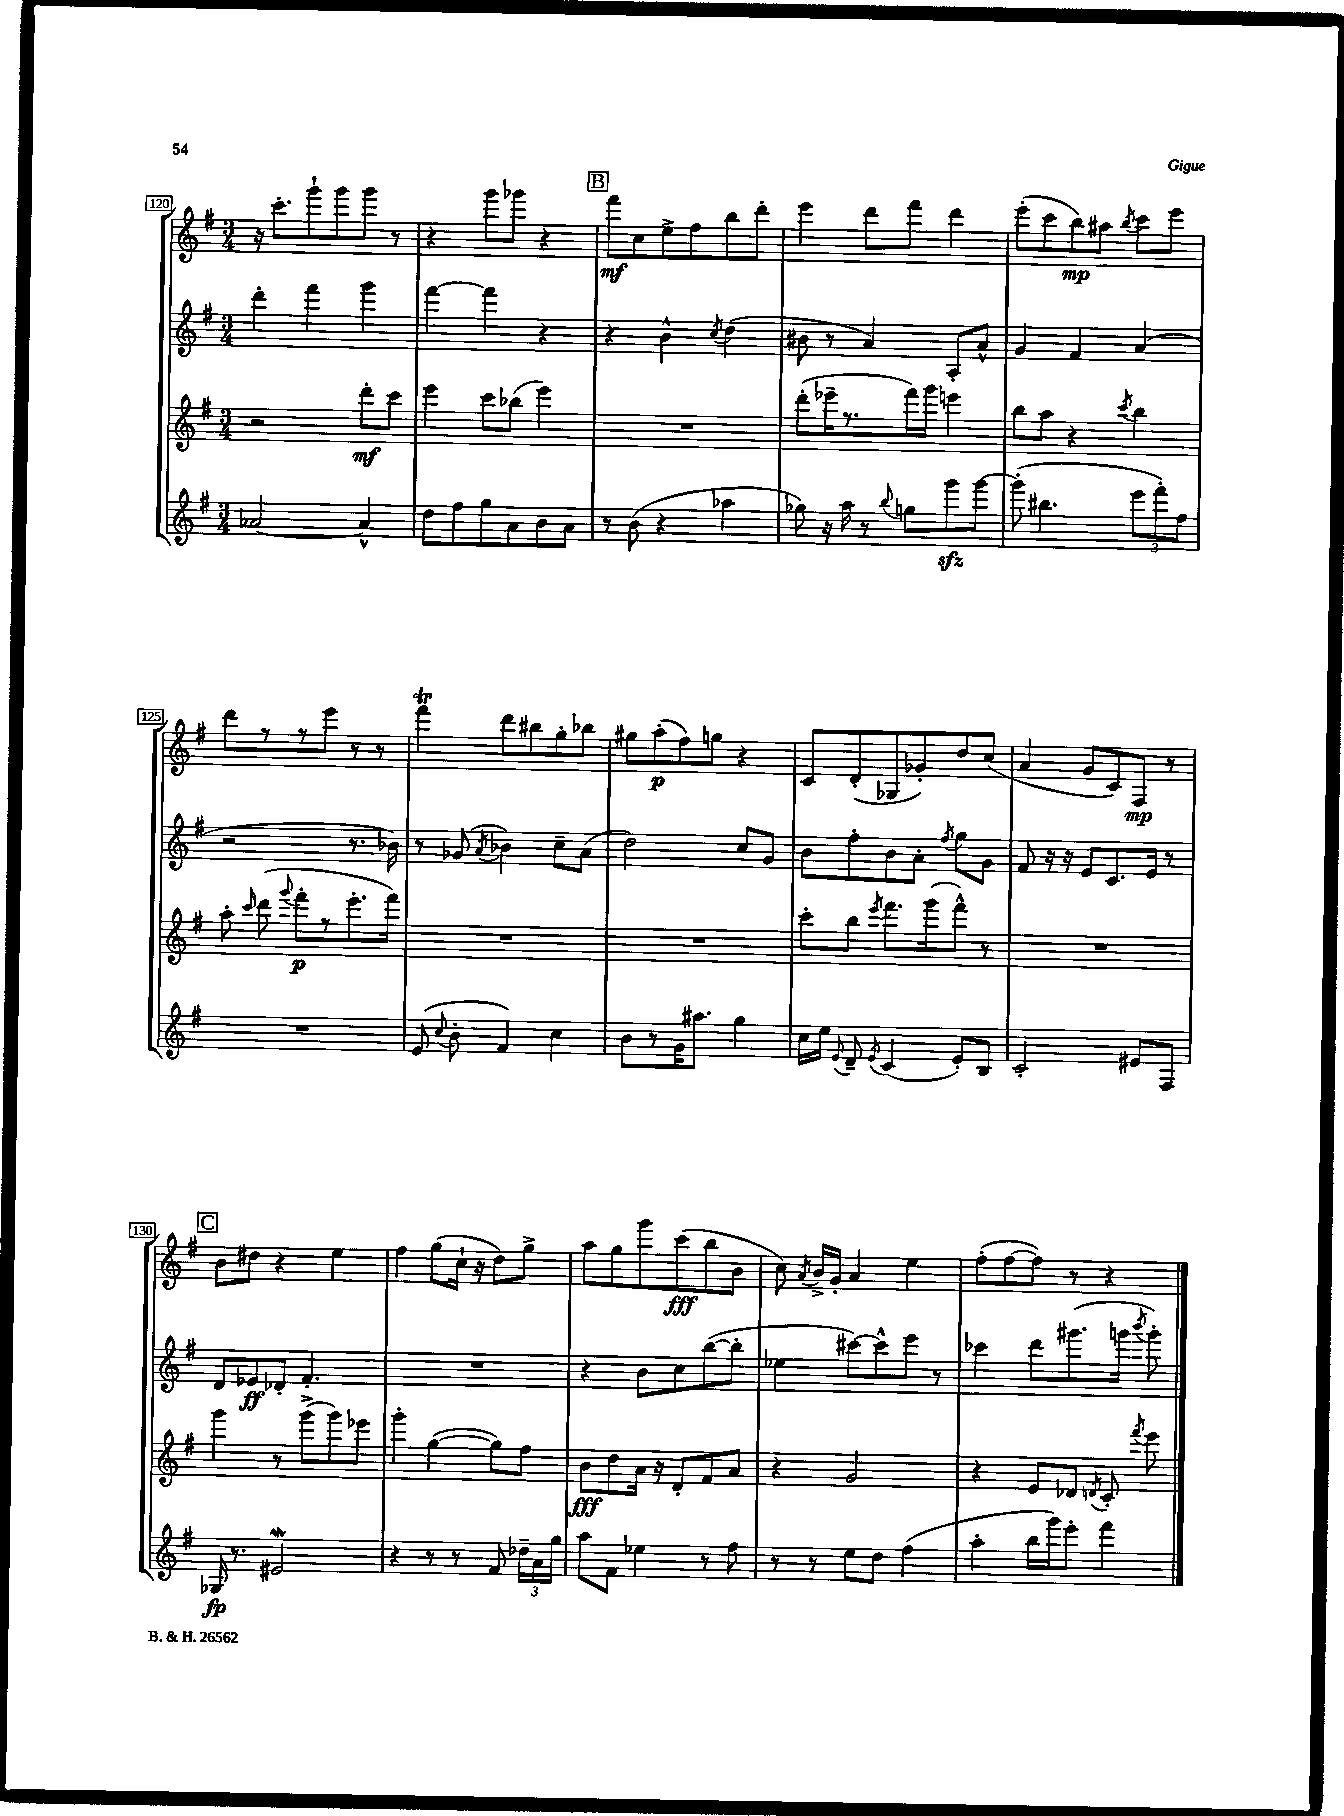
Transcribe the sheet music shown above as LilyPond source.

<<
\new StaffGroup <<
\new Staff = "s0" {
    \clef treble \key g \major \numericTimeSignature \time 3/4
    \autoBeamOff r16 c'''8.[-. g'''8-! g'''8 g'''8] r8 |
    r4 g'''8[ ges'''8] r4 |
    \mark \markup { \box "B" } fis'''8[\mf c''8 e''8-> fis''8 b''8 d'''8]-. |
    e'''4 d'''8[ fis'''8] d'''4 |
    e'''8[-.( c'''8 b''8\mp) ais''8] \acciaccatura { b''8 } c'''8[ e'''8] |
    d'''8[ r8 r8 e'''8] r8 r8 |
    fis'''4\trill d'''8[ bis''8 g''8-. bes''8] |
    gis''8[ a''8-.\p( fis''8) g''8] r4 |
    c'8[ d'8-.( ges8 ges'8-.) d''8 c''8]( |
    a'4 g'8[ c'8) fis8]\mp r8 |
    \mark \markup { \box "C" } b'8[ dis''8] r4 e''4 |
    fis''4 g''8[( c''16]-! r16 d''8[) g''8]-> |
    a''8[ g''8 g'''8 c'''8\fff( b''8 b'8] |
    c''8) \acciaccatura { a'8 } b'16[-> g'16]-. a'4 e''4 |
    fis''8[-.( fis''8~ fis''8]) r8 r4 \bar "|." |
}
\new Staff = "s1" {
    \clef treble \key g \major \numericTimeSignature \time 3/4
    \autoBeamOff d'''4-. fis'''4 g'''4 |
    fis'''4~ fis'''4 r4 |
    \mark \markup { \box "B" } r4 b'4-^ \acciaccatura { c''8 } d''4( |
    bis'8 r8 a'4) a8[-. a'8]-^ |
    g'4 fis'4 a'4( |
    r2 r8. bes'16) |
    r8 ges'8( \acciaccatura { a'8 } bes'4) c''8[-- a'8]( |
    d''2) c''8[ g'8] |
    b'8[ fis''8-. b'8 a'8]-. \acciaccatura { fis''8 } g''8[ g'8] |
    fis'8 r16 r16 e'8[ c'8. e'16] r8 |
    \mark \markup { \box "C" } d'8[ ees'8\ff des'8]-. fis'4.-. |
    R2. |
    r4 b'8[ c''8 b''8~( b''8]-. |
    ees''4 cis'''8[~) cis'''8-^ e'''8] r8 |
    ces'''4 d'''8[ gis'''8.( g'''16] \acciaccatura { b'''8 } g'''8-.) \bar "|." |
}
\new Staff = "s2" {
    \clef treble \key g \major \numericTimeSignature \time 3/4
    \autoBeamOff r2 d'''8[-.\mf c'''8] |
    e'''4 c'''8[ bes''8]( e'''4) |
    \mark \markup { \box "B" } R2. |
    d'''8[-.( ees'''16-- r8. fis'''16) g'''16] e'''4 |
    b''8[ a''8] r4 \acciaccatura { c'''8 } b''4 |
    a''8-. \grace { c'''16 } d'''8( \appoggiatura { g'''8 } fis'''8[-.\p r8 e'''8.-. fis'''16]) |
    R2. |
    R2. |
    c'''8[-. b''8] \acciaccatura { e'''8 } fis'''8.[ g'''16( fis'''8]-^) r8 |
    R2. |
    \mark \markup { \box "C" } g'''4 r8 g'''8[->( g'''8) ees'''8] |
    g'''4-. g''4~( g''8[) fis''8] |
    b'8[\fff d''8 a'16] r16 d'8[-. fis'8 a'8] |
    r4 g'2 |
    r4 e'8[ des'8] \acciaccatura { d'8 } c'8-. \acciaccatura { fis'''8 } e'''8 \bar "|." |
}
\new Staff = "s3" {
    \clef treble \key g \major \numericTimeSignature \time 3/4
    \autoBeamOff aes'2~ aes'4-^ |
    d''8[ fis''8 g''8 a'8 b'8 a'8] |
    \mark \markup { \box "B" } r8 b'8( r4 aes''4 |
    ges''8) r16 a''16 r8 \appoggiatura { b''8 } g''8[ g'''8\sfz g'''8]~ |
    g'''8-.( bis''4. \tuplet 3/2 { e'''8[ fis'''8-.) fis''8] } |
    R2. |
    e'8( \appoggiatura { c''8 } b'8-. fis'4) c''4 |
    b'8[ r8 g'16 ais''8.] g''4 |
    c''16[ e''16] \appoggiatura { e'8 } d'8-- \acciaccatura { e'8 } c'4( e'8[-.) b8] |
    c'2-. eis'8[ fis8] |
    \mark \markup { \box "C" } ges16\fp r8. eis'2\mordent |
    r4 r8 r8 fis'8 \tuplet 3/2 { des''16[-- a'16 g''16] } |
    a''8[ fis'8] ees''4 r8 fis''8 |
    r8 r8 e''8[ d''8] fis''4( |
    a''4-. b''16[ g'''16) e'''8]-. fis'''4 \bar "|." |
}
>>
>>
\layout { \context { \Score currentBarNumber = #120 \override BarNumber.stencil = #(make-stencil-boxer 0.1 0.3 ly:text-interface::print) } }
